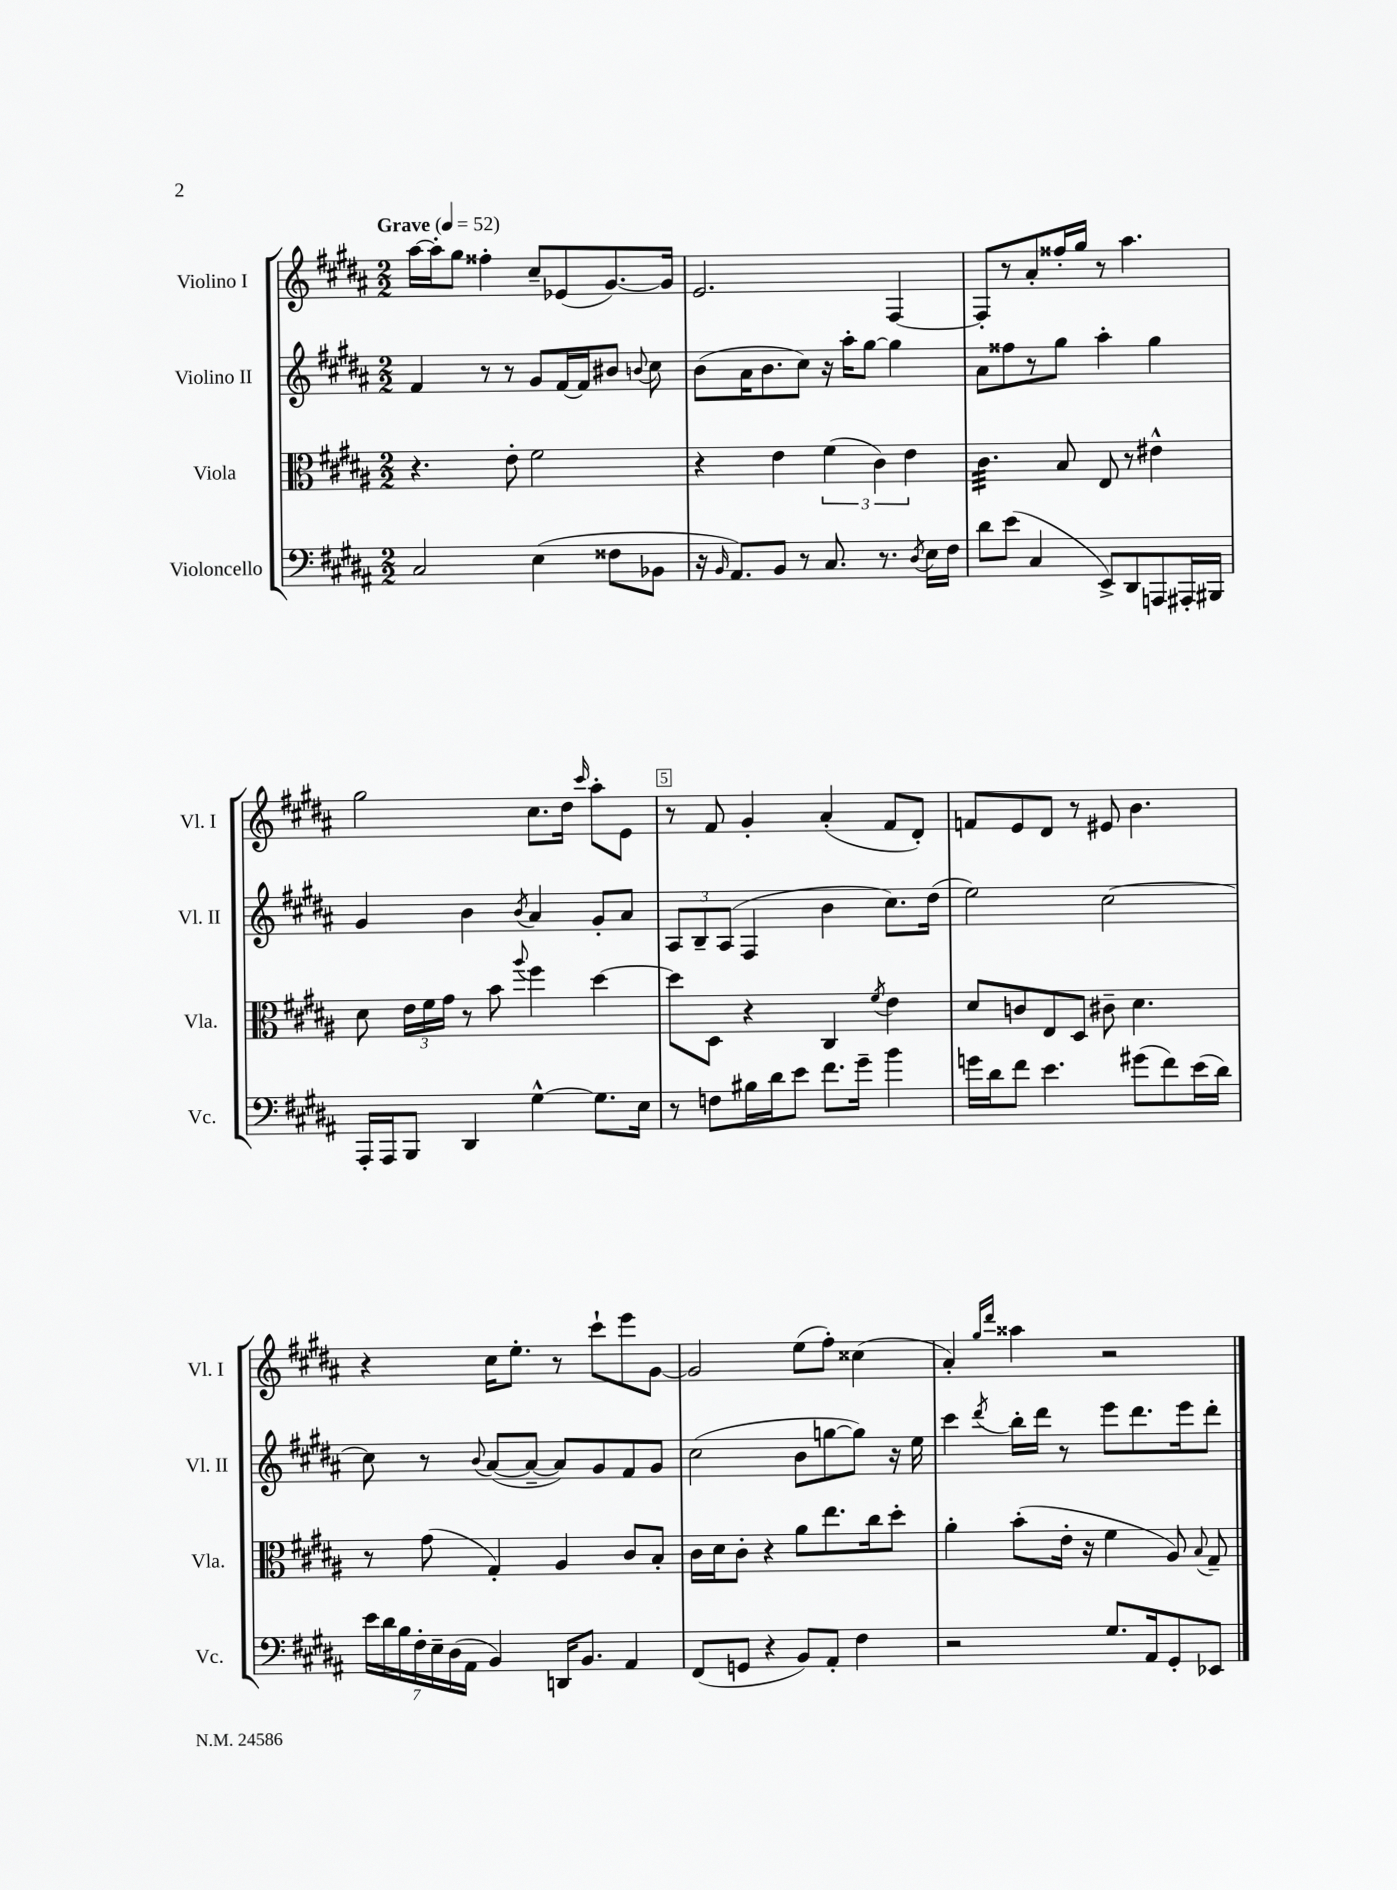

**kern	**kern	**kern	**kern
*staff4	*staff3	*staff2	*staff1
*clefF4	*clefC3	*clefG2	*clefG2
*k[f#c#g#d#a#]	*k[f#c#g#d#a#]	*k[f#c#g#d#a#]	*k[f#c#g#d#a#]
*M2/2	*M2/2	*M2/2	*M2/2
*MM52	*MM52	*MM52	*MM52
2C#/	4.r	4f#/	[16aa#\LL
.	.	.	16aa#'\]J
.	.	.	8gg#\J
.	.	8r	4ff##'\
.	8e'\	8r	.
(4E\	2f#\	8g#/L	8cc#~/L
.	.	[16f#/L	(8e-/
.	.	16f#/]J	.
8F##\L	.	8b#/J	[8.g#/)
.	.	8qqb/	.
8BB-\J	.	8cc#\	.
.	.	.	16g#/]Jk
=	=	=	=
16r	4r	(8b\L	2.e/
16qqBB/	.	.	.
8.AA#/L)	.	.	.
.	.	16a#\K	.
.	.	8.b\	.
8BB/J	4e\	.	.
8r	.	8cc#\J)	.
8.C#/	(6f#\	16r	.
.	.	16aa#'\LK	.
.	.	[8gg#\J	.
.	6c#\)	.	.
8.r	.	.	.
.	.	4gg#\]	[4F#/
.	6e\	.	.
8qD#/	.	.	.
16E\LL	.	.	.
16F#\JJ	.	.	.
=	=	=	=
8d#\L	4.c#\	8a#\L	8F#'/]L
(8e\J	.	8ff##\	8r
4C#/	.	8r	8a#'/
.	8B/	8gg#\J	16ff##'/L
.	.	.	16gg#/JJ
8EE^/L)	8E/	4aa#'\	8r
8DD#/	8r	.	4.aa#\
8AAA/	4e#^^\	4gg#\	.
16AAA#'/L	.	.	.
16BBB#/JJ	.	.	.
=	=	=	=
16AAA#'/LL	8d#\	4g#/	2gg#\
16AAA#/J	.	.	.
8BBB/J	24e\LL	.	.
.	24f#\	.	.
.	24g#\JJ	.	.
4DD#/	8r	4b\	.
.	8b\	.	.
.	8qqaa#/	8qb/	.
[4G#^^\	4ff#\	4a#/	8.cc#\L
.	.	.	16dd#\Jk
.	.	.	16qqccc#/
8.G#\]L	[4dd#\	8g#'/L	8aa#'\L
.	.	8a#/J	8e\J
16E\Jk	.	.	.
=	=	=	=
8r	8dd#\]L	12A#/L	8r
.	.	12B~/	.
8F\L	8D#\J	.	8f#/
.	.	(12A#/J	.
16B#\L	4r	4F#/	4g#'/
16d#\J	.	.	.
8e\J	.	.	.
8.f#\L	4C#/	4b\	(4a#'/
16g#~\Jk	.	.	.
.	8qf#/	.	.
4b\	4e\	8.cc#\L)	8f#/L
.	.	.	8d#'/J)
.	.	(16dd#\Jk	.
=	=	=	=
16g\LL	8d#/L	2ee\)	8f/L
16d#\J	.	.	.
8f#\J	8c/	.	8e/
4.e\	8E/	.	8d#/J
.	8D#/J	.	8r
.	8c#~\	[2cc#\	8e#/
(8g#\L	4.d#\	.	4.b\
8f#\)	.	.	.
(16e\L	.	.	.
16d#\JJ)	.	.	.
=	=	=	=
28e\LL	8r	8cc#\]	4r
28d#\	.	.	.
28B\	.	.	.
28F#'\	.	.	.
.	(8g#\	8r	.
28E~\	.	.	.
(28D#\	.	.	.
28AA#\JJ	.	.	.
.	.	8qqb/	.
4BB/)	4G#'/)	([8a#/L	16cc#\LK
.	.	.	8.ee'\J
.	.	8a#~/_J	.
16DD/LK	4A#/	8a#/]L)	8r
8.BB/J	.	.	.
.	.	8g#/	8ccc#`\L
4AA#/	8c#/L	8f#/	8eee\
.	8B'/J	8g#/J	[8g#\J
=	=	=	=
(8FF#/L	16c#\LL	(2cc#\	2g#/]
.	16d#\J	.	.
8GG/J	8c#'\J	.	.
4r	4r	.	.
8BB/L)	8a#\L	8b\L	(8ee\L
8AA#'/J	8.ee\	[8gg\	8ff#'\J)
4F#\	.	8gg\]J)	(4cc##\
.	16cc#\k	.	.
.	8dd#'\J	16r	.
.	.	16ee\	.
=	=	=	=
2r	4a#'\	4ccc#\	4a#'/)
.	.	.	16qqgg#/LL
.	.	8qddd#/	16qqddd#/JJ
.	(8b'\L	16bb'\LL	4aa##\
.	.	16ddd#\JJ	.
.	16e'\Jk	8r	.
.	16r	.	.
8.G#/L	4f#\	8eee\L	2r
.	.	8.ddd#\	.
16AA#/k	.	.	.
8GG#'/	8A#/)	.	.
.	.	16eee\k	.
.	8qqB/	.	.
8EE-/J	8G#~/	8ddd#'\J	.
==	==	==	==
*-	*-	*-	*-
